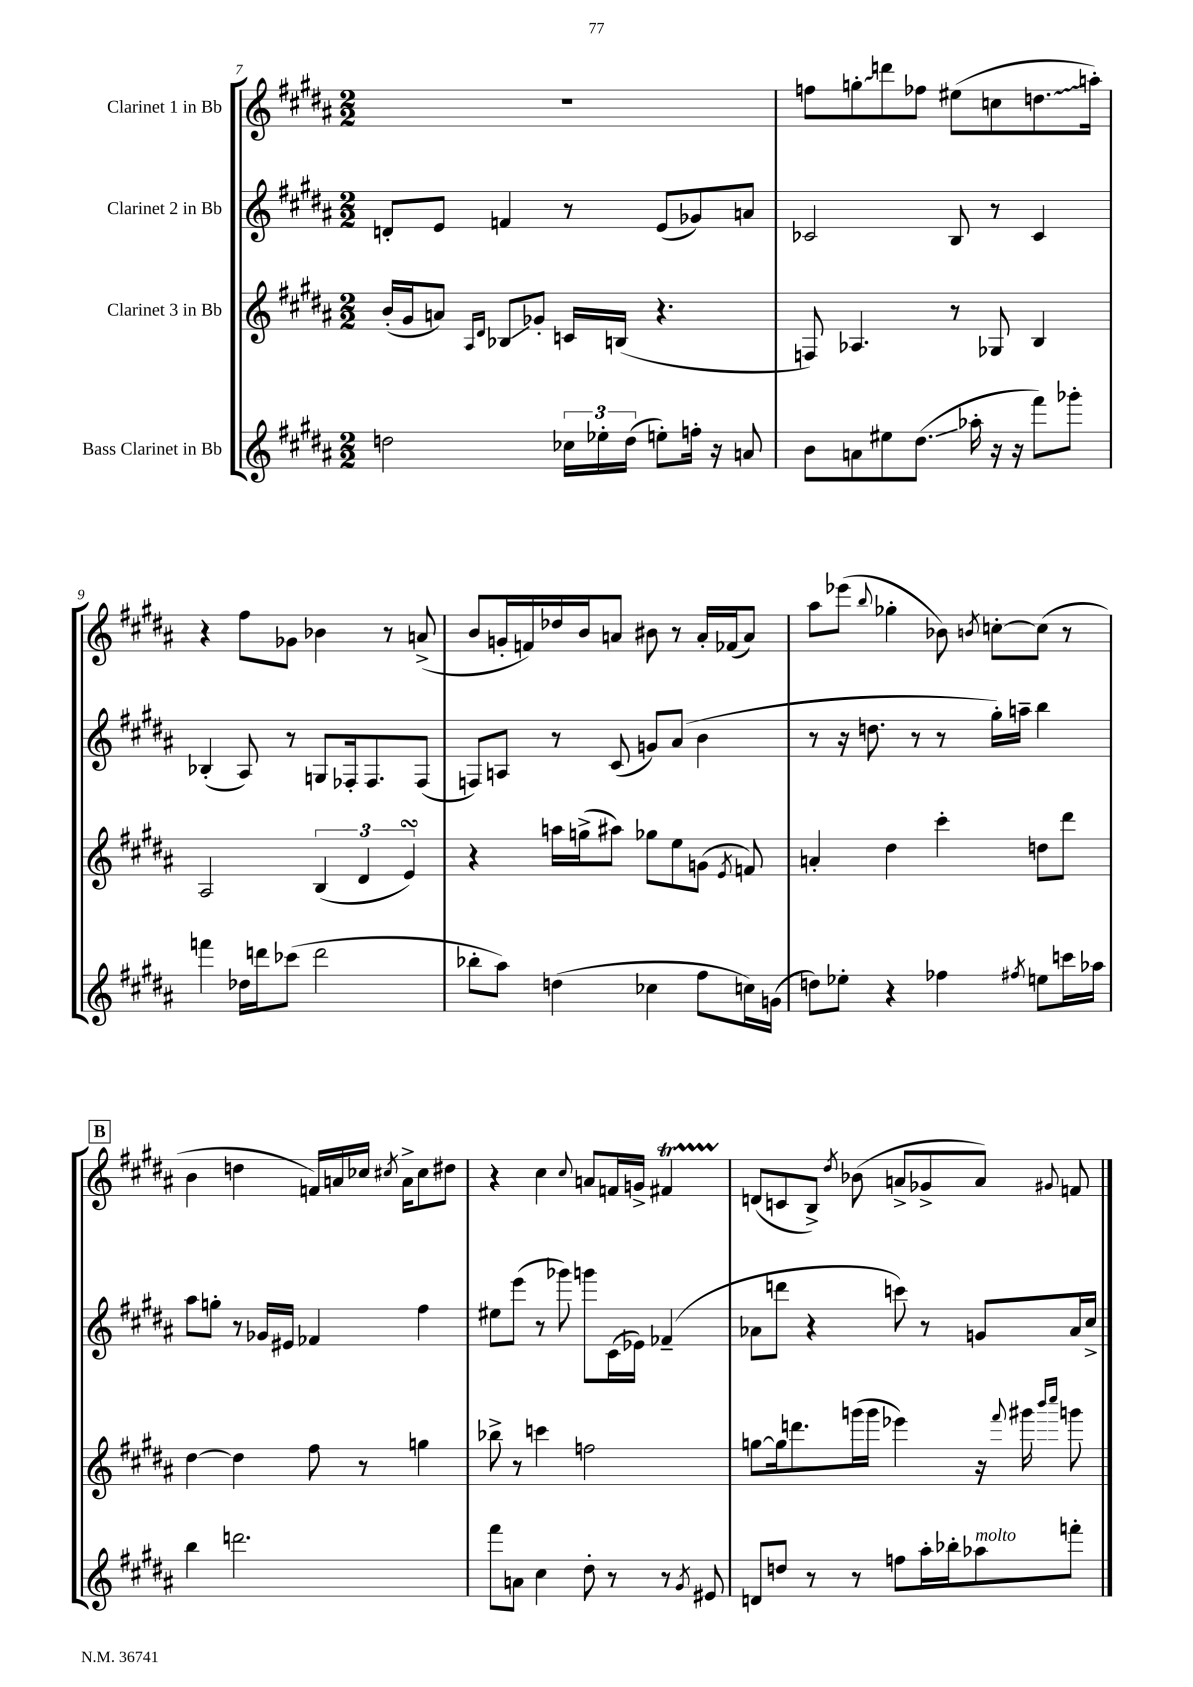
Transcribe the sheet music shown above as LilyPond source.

<<
\new StaffGroup <<
\new Staff = "s0" \with { instrumentName = "Clarinet 1 in Bb" } {
    \clef treble \key b \major \numericTimeSignature \time 2/2
    \autoBeamOff R1 |
    f''8[ \once \override Glissando.style = #'zigzag g''8-.\glissando d'''8 fes''8] eis''8[( c''8 \once \override Glissando.style = #'zigzag d''8.\glissando a''16]-.) |
    r4 fis''8[ ges'8] bes'4 r8 a'8->( |
    b'8[ g'16-. f'16) des''16 b'16 a'8] bis'8 r8 a'16[-. fes'16( a'8]) |
    ais''8[ ees'''8]( \appoggiatura { b''8 } ges''4-. bes'8) \acciaccatura { b'8 } c''8[~-. c''8]( r8 |
    \mark \markup { \box "B" } b'4 d''4 f'16[) a'16 ces''16] \acciaccatura { cis''8 } a'16[-> cis''8 dis''8] |
    r4 cis''4 \appoggiatura { cis''8 } a'8[ f'16 g'16]-> fis'4\startTrillSpan |
    d'8[\stopTrillSpan( c'8 b8]->) \acciaccatura { dis''8 } bes'8( a'8[-> ges'8-> a'8]) \appoggiatura { gis'8 } f'8 \bar "|." |
}
\new Staff = "s1" \with { instrumentName = "Clarinet 2 in Bb" } {
    \clef treble \key b \major \numericTimeSignature \time 2/2
    \autoBeamOff d'8[-. e'8] f'4 r8 e'8[( ges'8) a'8] |
    ces'2 b8 r8 ces'4 |
    bes4-.( ais8) r8 g8[ fes16-. fes8. fes8]( |
    f8[) a8] r8 cis'8( g'8[) ais'8]( b'4 |
    r8 r16 d''8. r8 r8 gis''16[-.) a''16]-- b''4 |
    \mark \markup { \box "B" } ais''8[ g''8]-. r8 ges'16[ eis'16] fes'4 fis''4 |
    eis''8[ e'''8]( r8 ges'''8) g'''8[ cis'16( ees'16]) fes'4--( |
    aes'8[ d'''8] r4 c'''8) r8 g'8[ aes'16 cis''16]-> \bar "|." |
}
\new Staff = "s2" \with { instrumentName = "Clarinet 3 in Bb" } {
    \clef treble \key b \major \numericTimeSignature \time 2/2
    \autoBeamOff b'16[-.( gis'16 a'8]) \grace { ais16[ dis'16] } bes8[\glissando ges'8]-. c'16[ b16]( r4. |
    f8) aes4. r8 ges8 b4 |
    ais2 \tuplet 3/2 { b4( dis'4 e'4\turn) } |
    r4 a''16[ g''16->( ais''8]) ges''8[ e''8 g'8]( \acciaccatura { e'8 } f'8) |
    a'4-. dis''4 cis'''4-. d''8[ dis'''8] |
    \mark \markup { \box "B" } dis''4~ dis''4 fis''8 r8 g''4 |
    bes''8-> r8 c'''4 f''2 |
    g''8[~ g''16 d'''8. g'''16( g'''16] ees'''4) r16 \appoggiatura { fis'''8 } gis'''16 \grace { b'''16[ cis''''16] } g'''8 \bar "|." |
}
\new Staff = "s3" \with { instrumentName = "Bass Clarinet in Bb" } {
    \clef treble \key b \major \numericTimeSignature \time 2/2
    \autoBeamOff d''2 \tuplet 3/2 { ces''16[ ees''16-. d''16]( } e''8[-.) f''16]-. r16 a'8 |
    b'8[ a'8 eis''8 dis''8.]\glissando( aes''16-. r16 r16 fis'''8[) ges'''8]-. |
    f'''4 des''16[ d'''16 ces'''8]( d'''2 |
    bes''8[-. ais''8]) d''4( ces''4 fis''8[ c''16) g'16]( |
    d''8[) ees''8]-. r4 fes''4 \acciaccatura { fis''8 } e''8[ c'''16 aes''16] |
    \mark \markup { \box "B" } b''4 d'''2. |
    fis'''8[ a'8] cis''4 dis''8-. r8 r8 \acciaccatura { gis'8 } eis'8 |
    d'8[ d''8] r8 r8 f''8[ ais''16-. bes''16-. aes''8^\markup { \italic "molto" } f'''8]-. \bar "|." |
}
>>
>>
\layout { \context { \Score currentBarNumber = #7 } }
